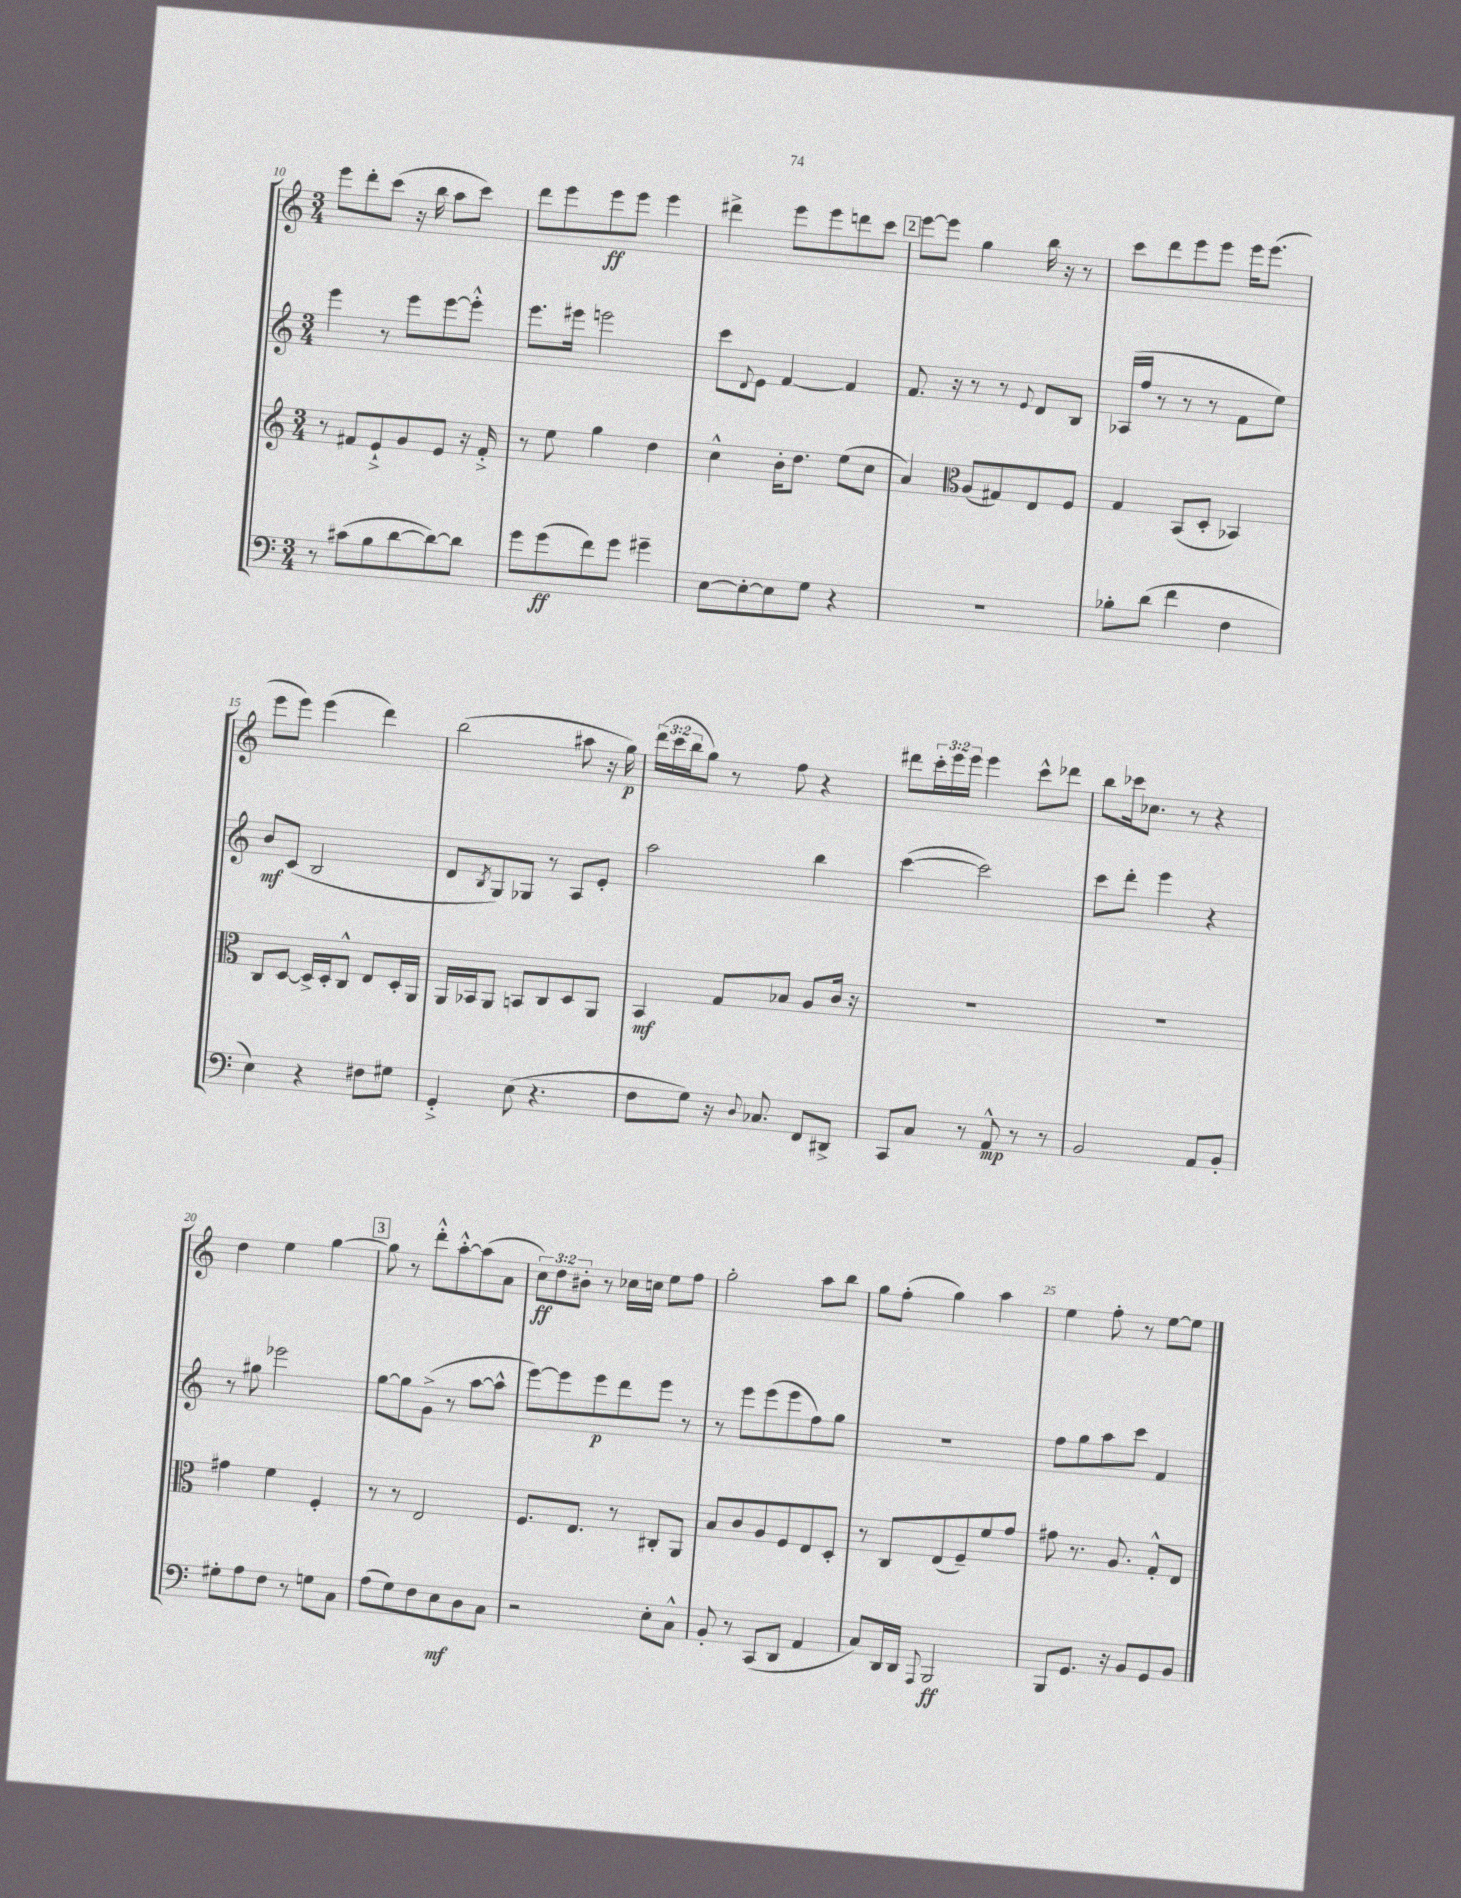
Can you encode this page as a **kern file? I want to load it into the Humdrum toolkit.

**kern	**kern	**kern	**kern
*staff4	*staff3	*staff2	*staff1
*clefF4	*clefG2	*clefG2	*clefG2
*k[]	*k[]	*k[]	*k[]
*M3/4	*M3/4	*M3/4	*M3/4
8r	8r	4eee	8eee
(8c#	8f#	.	8ddd'
8B	8e`^	8r	(8ccc
[8d	8g	8eee	16r
.	.	.	16bb
8d_)	8e	[8eee	8aa
8d]	16r	8eee'^^]	8ccc)
.	16f#'^	.	.
=	=	=	=
8g	8r	8.eee	8ddd
(8g	8ee	.	8eee
.	.	16eee#	.
8f)	4gg	2eee	8eee
8g	.	.	8eee
4g#~	4dd	.	4eee
=	=	=	=
[8E	4cc^^	8ccc	4ddd#^
.	.	8qqd	.
8E'_	.	8e	.
8E]	16b'	[4f	8eee
.	8.dd	.	.
8G	.	.	8eee
4r	(8ee	4f]	8ddd
.	8cc	.	8ccc
=	=	=	=
2.r	4a)	8.f	[8eee
.	.	.	8eee]
.	.	16r	.
*	*clefC3	*	*
.	(8A	8r	4gg
.	8G#)	8r	.
.	.	8qqe	.
.	8E	8d	16bb
.	.	.	16r
.	8F	8B	8r
=	=	=	=
8B-'	4G	(16A-	8ccc
.	.	16ff	.
(8d	.	8r	8ddd
4f	(8BB	8r	8eee
.	8D'	8r	8eee
4F	4BB-)	8f	16eee
.	.	.	(8.eee
.	.	8ee)	.
=	=	=	=
4E)	8C	8b	8eee
.	[8D	(8c	8eee)
4r	16D^]	2B	(4eee
.	16D'	.	.
.	8C^^	.	.
8F#	8E	.	4ddd)
8G#	16D'	.	.
.	16AA	.	.
=	=	=	=
4GG'^	16AA	8d	(2bb
.	16BB-	.	.
.	.	8qB	.
.	8AA	8G)	.
(8E	8BB	8G-	.
4.r	8C	8r	.
.	8D	8A	8aa#
.	8AA	8e'	16r
.	.	.	16gg)
=	=	=	=
8F	4BB	2aa	(24ddd
.	.	.	24ccc
.	.	.	24bb
8G)	.	.	8gg)
16r	8G	.	8r
8qqD	.	.	.
8.C-	.	.	.
.	8B-	.	8ff
8FF	8A	4bb	4r
8DD#^	16c	.	.
.	16r	.	.
=	=	=	=
8CC	2.r	([4ccc	8ddd#
8C	.	.	24ccc'
.	.	.	24eee
.	.	.	24eee
8r	.	2ccc])	4eee
8AA^^	.	.	.
8r	.	.	8ccc^^
8r	.	.	8ddd-
=	=	=	=
2BB	2.r	8ccc	8bb
.	.	8ddd'	16ccc-
.	.	.	8.cc-
.	.	4eee	.
.	.	.	8r
8AA	.	4r	4r
8BB'	.	.	.
=	=	=	=
8G#'	4g#	8r	4dd
8A	.	8gg#	.
8F	4f	2eee-	4ee
8r	.	.	.
8G	4F'	.	[4gg
8C	.	.	.
=	=	=	=
(8A	8r	[8gg	8gg]
8G)	8r	8gg]	8r
8F	2E	(8g^	8ddd'^^
8E	.	8r	[8aa'^^
8D	.	[8aa	(8aa]
8C	.	8aa^^]	8a
=	=	=	=
2r	8.F	[8eee)	12cc)
.	.	.	12dd
.	.	8eee]	.
.	.	.	12b#'
.	8.E	.	.
.	.	8eee	8r
.	8r	8ddd	16cc-
.	.	.	16cc
8E'	8C#'	8eee	8ee
8C^^	8AA	8r	8ff
=	=	=	=
8BB'	8B	8r	2gg'
8r	8c	8eee	.
(8CC	8A	(8eee	.
8DD	8F	8eee	.
4AA	8E	8ff)	8aa
.	8D'	8gg	8bb
=	=	=	=
8C)	8r	2.r	8gg
16DD	8C	.	(8ff'
16DD	.	.	.
8qqAAA	.	.	.
2BBB	(8E	.	4gg)
.	8F~)	.	.
.	8f	.	4aa
.	8g	.	.
=	=	=	=
8BBB	8g#	8ff	4ee
8.GG	8.r	8gg	.
.	.	8aa	8ff'
16r	8.A	.	.
8BB	.	8ccc	8r
8GG	8G'^^	4f	[8ee
8BB	8E	.	8ee]
==	==	==	==
*-	*-	*-	*-
